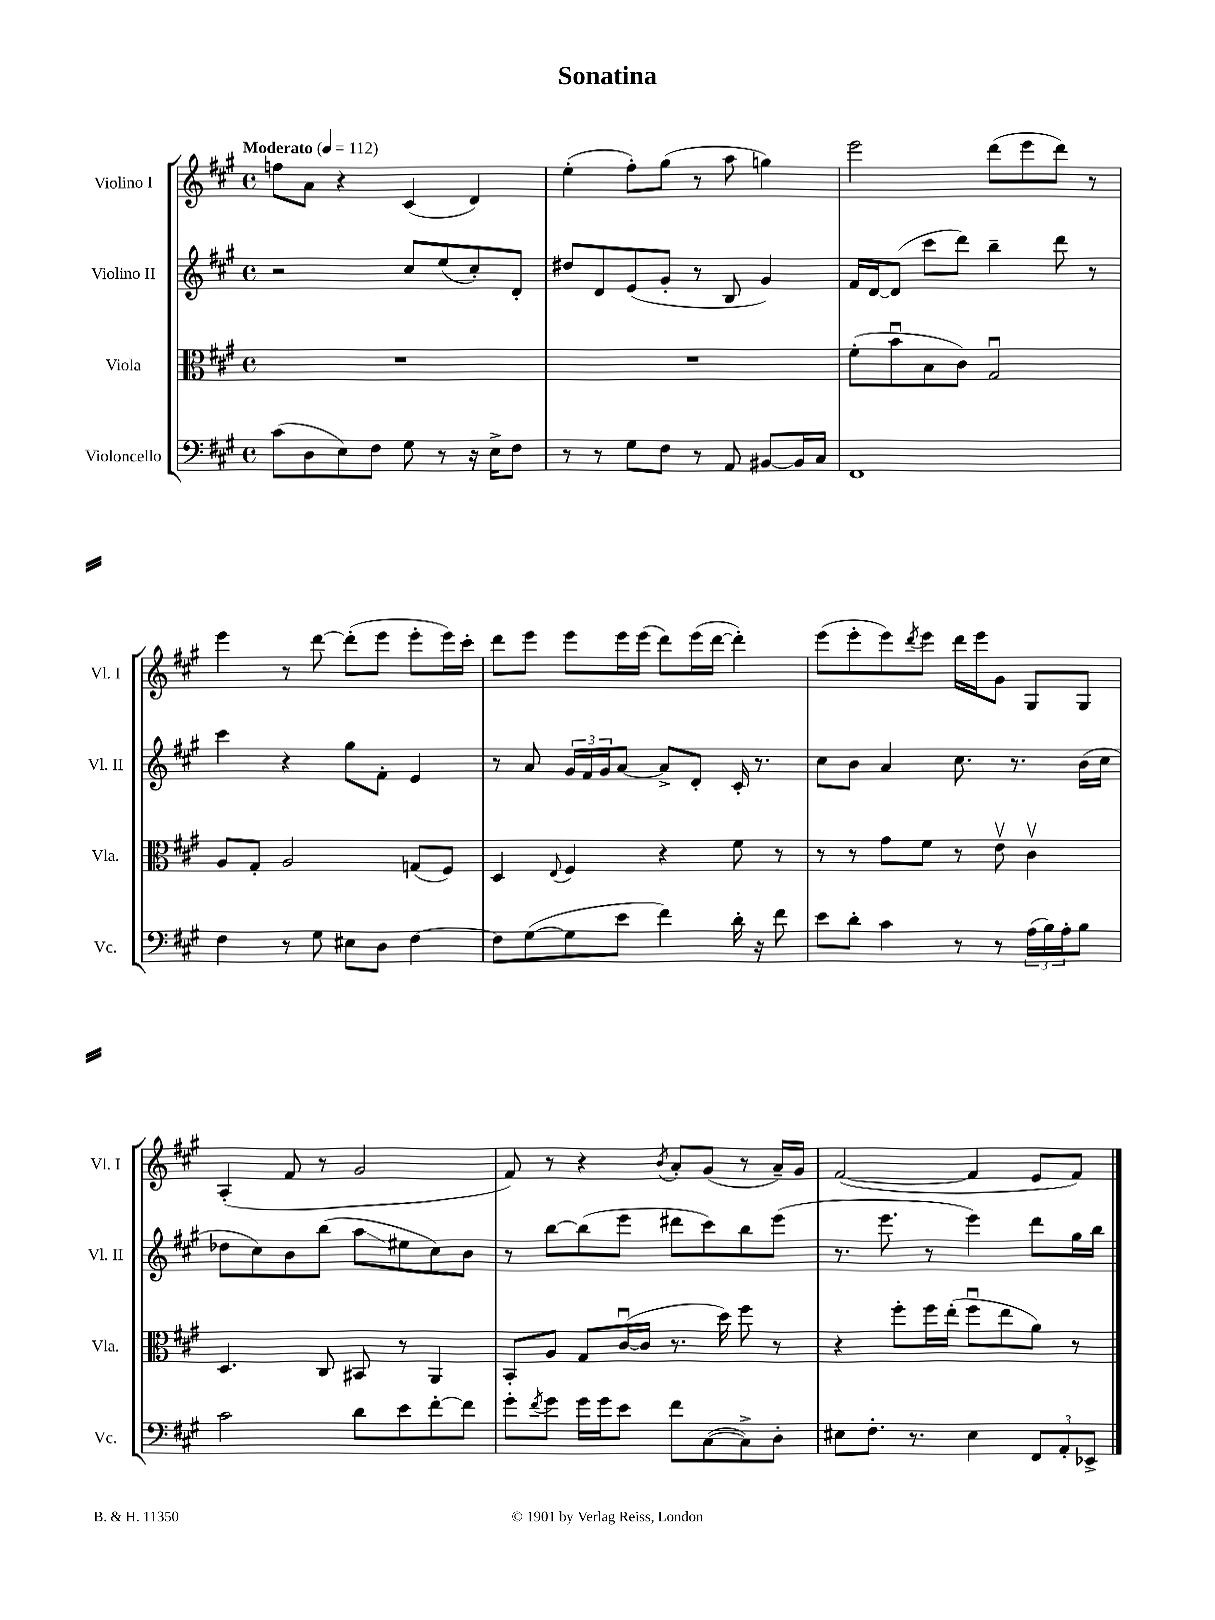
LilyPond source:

\header { title = "Sonatina" }
<<
\new StaffGroup <<
\new Staff = "s0" \with { instrumentName = "Violino I" shortInstrumentName = "Vl. I" } {
    \clef treble \key a \major \defaultTimeSignature \time 4/4 \tempo "Moderato" 4 = 112
    f''8 a'8 r4 cis'4( d'4) |
    e''4-.( fis''8-.) gis''8( r8 a''8 g''4) |
    e'''2 d'''8( e'''8 d'''8) r8 |
    e'''4 r8 d'''8~ d'''8-.( e'''8 e'''8-. e'''16) cis'''16-. |
    d'''8 e'''8 e'''8 e'''16 e'''16( d'''8) e'''16( d'''16~ d'''4-.) |
    e'''8( e'''8-. e'''8) \acciaccatura { d'''8 } e'''8 d'''16 e'''16 gis'8 gis8 gis8 |
    a4-.( fis'8 r8 gis'2 |
    fis'8) r8 r4 \acciaccatura { b'8 } a'8-. gis'8( r8 a'16--) gis'16 |
    fis'2~( fis'4 e'8 fis'8) \bar "|." |
}
\new Staff = "s1" \with { instrumentName = "Violino II" shortInstrumentName = "Vl. II" } {
    \clef treble \key a \major \defaultTimeSignature \time 4/4
    r2 cis''8 e''8( cis''8-.) d'8-. |
    dis''8 d'8 e'8( gis'8-. r8 b8 gis'4) |
    fis'16 d'16~ d'8( cis'''8 d'''8) b''4-- d'''8 r8 |
    cis'''4 r4 gis''8 fis'8-. e'4 |
    r8 a'8 \tuplet 3/2 { gis'16 fis'16 gis'16 } a'8~ a'8-> d'8-. cis'16-. r8. |
    cis''8 b'8 a'4 cis''8. r8. b'16( cis''16 |
    des''8 cis''8) b'8 b''8( a''8\glissando eis''8 cis''8) b'8 |
    r8 b''8~ b''8( e'''8 dis'''8 cis'''8) b''8 e'''8( |
    r8. e'''8. r8 e'''4) d'''8 gis''16 b''16 \bar "|." |
}
\new Staff = "s2" \with { instrumentName = "Viola" shortInstrumentName = "Vla." } {
    \clef alto \key a \major \defaultTimeSignature \time 4/4
    R1 |
    R1 |
    fis'8-.( b'8\downbow b8 cis'8) gis2\downbow |
    a8 gis8-. a2 g8( fis8) |
    d4 \appoggiatura { e8 } fis4 r4 fis'8 r8 |
    r8 r8 gis'8 fis'8 r8 e'8\upbow cis'4\upbow |
    d4. cis8 bis,8 r8 a,4 |
    b,8-. a8 gis8 cis'16~\downbow( cis'16 r8. d''16) fis''8 r8 |
    r4 fis''8-. fis''16 e''16-.( fis''8\downbow e''8 a'8) r8 \bar "|." |
}
\new Staff = "s3" \with { instrumentName = "Violoncello" shortInstrumentName = "Vc." } {
    \clef bass \key a \major \defaultTimeSignature \time 4/4
    cis'8( d8 e8) fis8 gis8 r8 r16 e16-> fis8 |
    r8 r8 gis8 fis8 r8 a,8 bis,8~ bis,16 cis16 |
    fis,1 |
    fis4 r8 gis8 eis8 d8 fis4~ |
    fis8 gis8~( gis8 e'8 fis'4) d'16-. r16 fis'8 |
    e'8 d'8-. cis'4 r8 r8 \tuplet 3/2 { a16( b16) a16-. } b8 |
    cis'2 d'8 e'8 fis'8~-. fis'8 |
    gis'8-. \acciaccatura { fis'8 } gis'8 gis'16 gis'16 e'8 fis'8 cis8~( cis8->) d8-. |
    eis8 fis8.-. r8. eis4 \tuplet 3/2 { fis,8 a,8-. ees,8-> } \bar "|." |
}
>>
>>
\layout { \context { \Score \remove "Bar_number_engraver" } }
